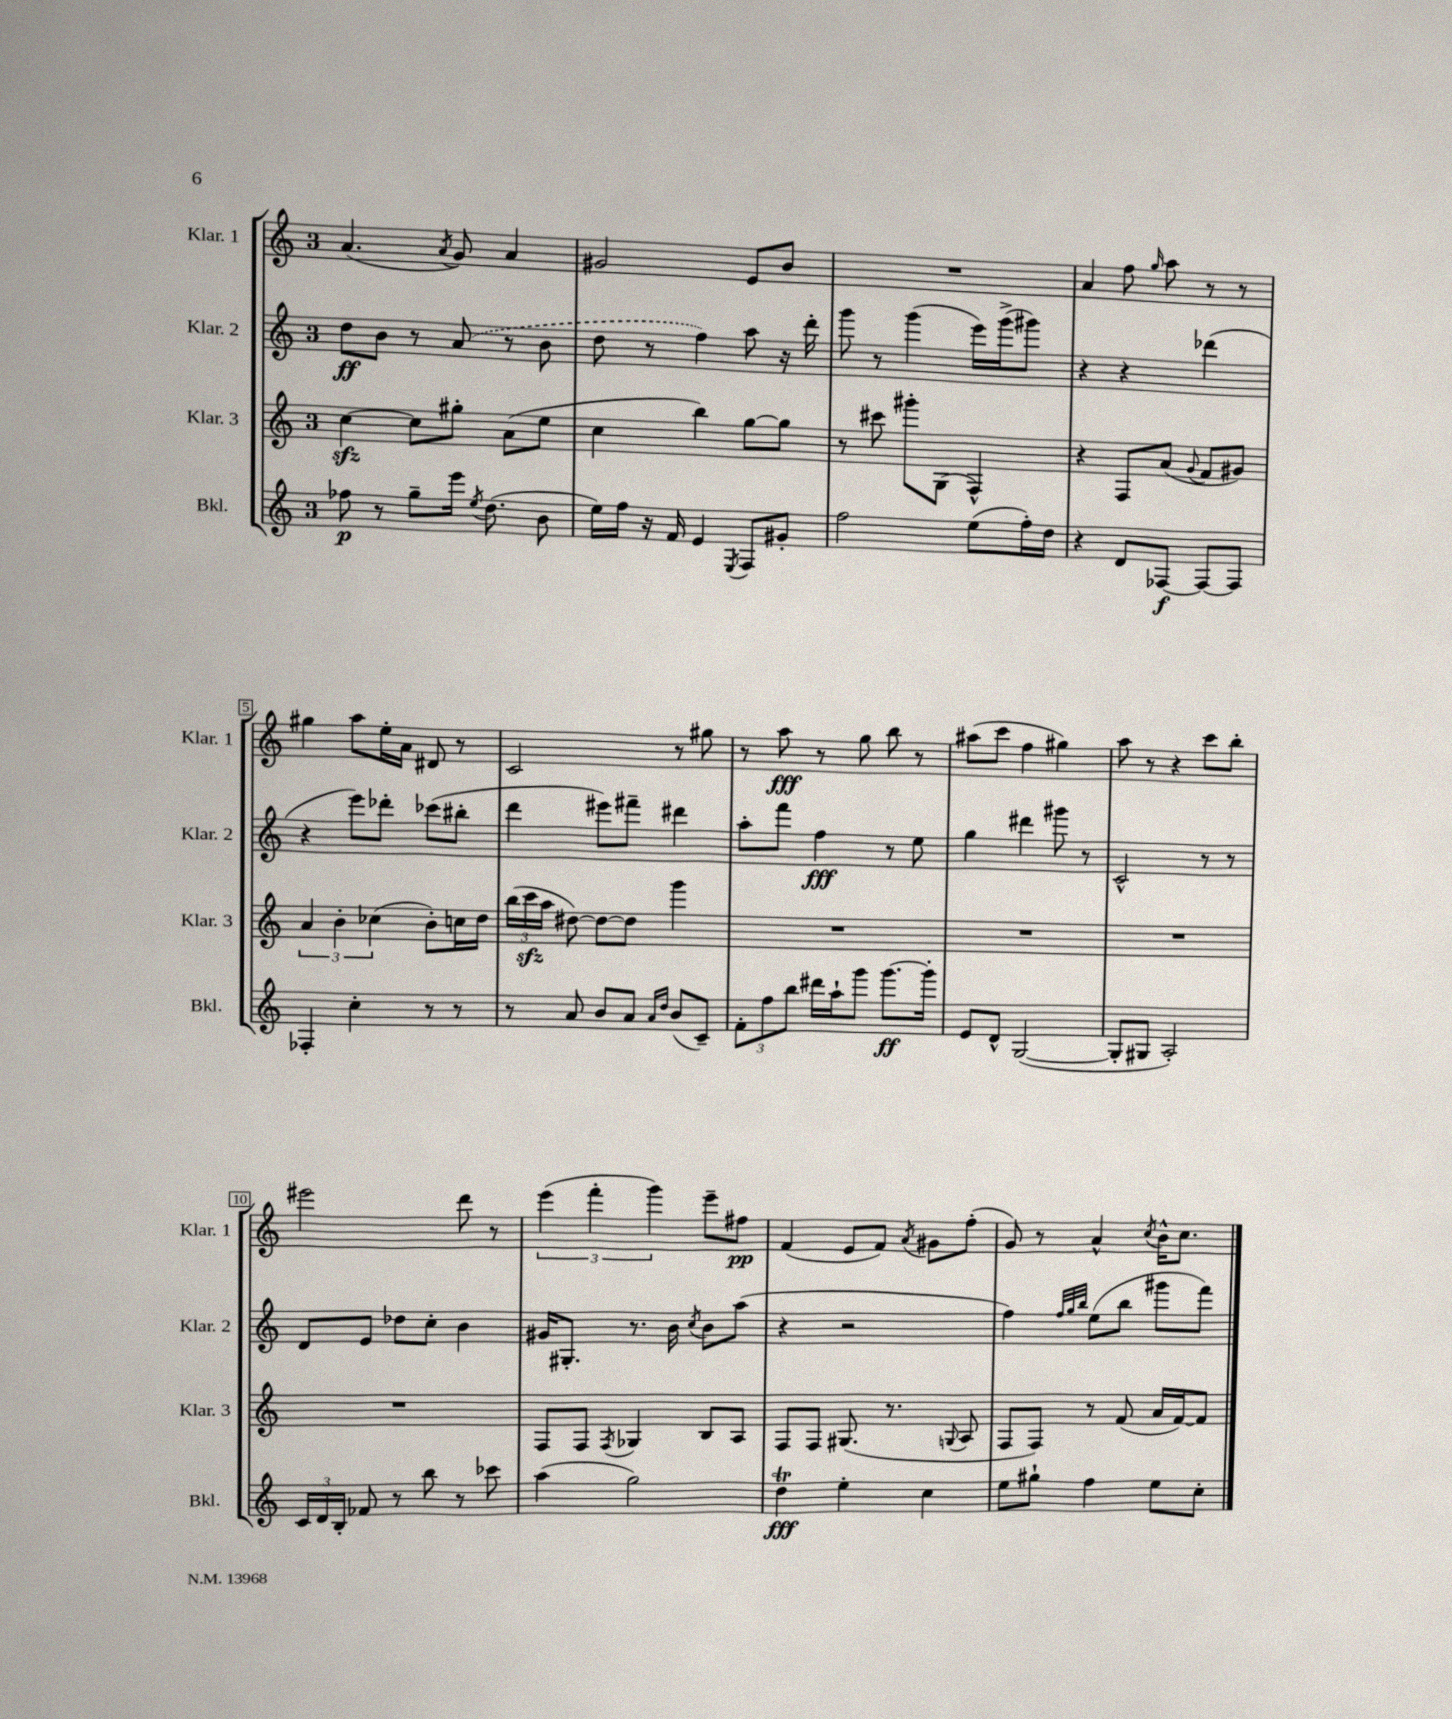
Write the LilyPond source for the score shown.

<<
\new StaffGroup <<
\new Staff = "s0" \with { instrumentName = "Klar. 1" shortInstrumentName = "Klar. 1" } {
    \clef treble \key c \major \once \override Staff.TimeSignature.style = #'single-digit \time 3/4
    \autoBeamOff a'4.( \acciaccatura { a'8 } g'8) a'4 |
    gis'2 e'8[ b'8] |
    R2. |
    a'4 f''8 \grace { g''16 } a''8 r8 r8 |
    gis''4 a''8[ e''16-. a'16] dis'8 r8 |
    c'2 r8 gis''8 |
    r8 a''8\fff r8 g''8 b''8 r8 |
    ais''8[( c'''8] f''4 gis''4) |
    a''8 r8 r4 c'''8[ b''8]-. |
    eis'''2 d'''8 r8 |
    \tuplet 3/2 { e'''4( f'''4-. g'''4) } e'''8[-- fis''8]\pp |
    f'4( e'8[ f'8]) \acciaccatura { a'8 } gis'8[ f''8]-.( |
    g'8) r8 a'4-^ \acciaccatura { c''8 } b'16[-^ c''8.] \bar "|." |
}
\new Staff = "s1" \with { instrumentName = "Klar. 2" shortInstrumentName = "Klar. 2" } {
    \clef treble \key c \major \once \override Staff.TimeSignature.style = #'single-digit \time 3/4
    \autoBeamOff d''8[\ff b'8] r8 \once \slurDashed a'8( r8 b'8 |
    d''8 r8 f''4) a''8 r16 d'''16-. |
    g'''8 r8 g'''4( e'''16[) g'''16->( gis'''8]) |
    r4 r4 des'''4( |
    r4 e'''8[) des'''8]-. ces'''8[( bis''8]-. |
    d'''4 eis'''8[) fis'''8]-- dis'''4 |
    a''8[-. f'''8] f''4\fff r8 e''8 |
    g''4 dis'''4 gis'''8 r8 |
    c'2-^ r8 r8 |
    d'8[ e'8] des''8[ c''8]-. b'4 |
    gis'16[ gis8.]-. r8. b'16 \acciaccatura { c''8 } b'8[ a''8]( |
    r4 r2 |
    f''4) \grace { f''32[ g''32 b''32] } e''8[( b''8] gis'''8[ f'''8]) \bar "|." |
}
\new Staff = "s2" \with { instrumentName = "Klar. 3" shortInstrumentName = "Klar. 3" } {
    \clef treble \key c \major \once \override Staff.TimeSignature.style = #'single-digit \time 3/4
    \autoBeamOff c''4~\sfz c''8[ gis''8]-. a'8[( e''8] |
    c''4 b''4) g''8[~ g''8] |
    r8 cis'''8 gis'''8[-. g8]( f4-^) |
    r4 f8[ a'8]( \appoggiatura { g'8 } f'8[ gis'8]) |
    \tuplet 3/2 { a'4 b'4-. ces''4( } b'8[-.) c''16 d''16] |
    \tuplet 3/2 { b''16[( c'''16\sfz a''16] } dis''8~) dis''8[~ dis''8] g'''4 |
    R2. |
    R2. |
    R2. |
    R2. |
    f8[ f8] \acciaccatura { f8 } ges4 b8[ a8] |
    f8[ f8] gis8.( r8. \appoggiatura { g8 } a8 |
    f8[ f8]) r8 f'8( a'16[ f'16~) f'8] \bar "|." |
}
\new Staff = "s3" \with { instrumentName = "Bkl." shortInstrumentName = "Bkl." } {
    \clef treble \key c \major \once \override Staff.TimeSignature.style = #'single-digit \time 3/4
    \autoBeamOff fes''8\p r8 g''8[-- e'''16] \acciaccatura { e''8 } d''8.( b'8 |
    e''16[) f''16] r16 f'16 e'4 \acciaccatura { e8 } f8[ gis'8]-. |
    f''2 e''8[( f''16-.) d''16] |
    r4 d'8[ fes8]~\f fes8[~ fes8] |
    fes4-. c''4-. r8 r8 |
    r8 a'8 b'8[ a'8] \grace { a'16[ d''16] } b'8[( c'8]--) |
    \tuplet 3/2 { f'8[-. f''8 b''8] } dis'''16[ a''16-! g'''8] g'''8.[~\ff g'''16]-. |
    e'8[ d'8]-^ g2~( |
    g8[-. gis8] a2-.) |
    \tuplet 3/2 { c'16[ d'16 b16]-. } fes'8 r8 b''8 r8 ces'''8 |
    a''4( g''2) |
    d''4\trill\fff e''4-. c''4 |
    e''8[ gis''8]-! f''4 e''8[ c''8]-. \bar "|." |
}
>>
>>
\layout { \context { \Score \override BarNumber.stencil = #(make-stencil-boxer 0.1 0.3 ly:text-interface::print) } }
